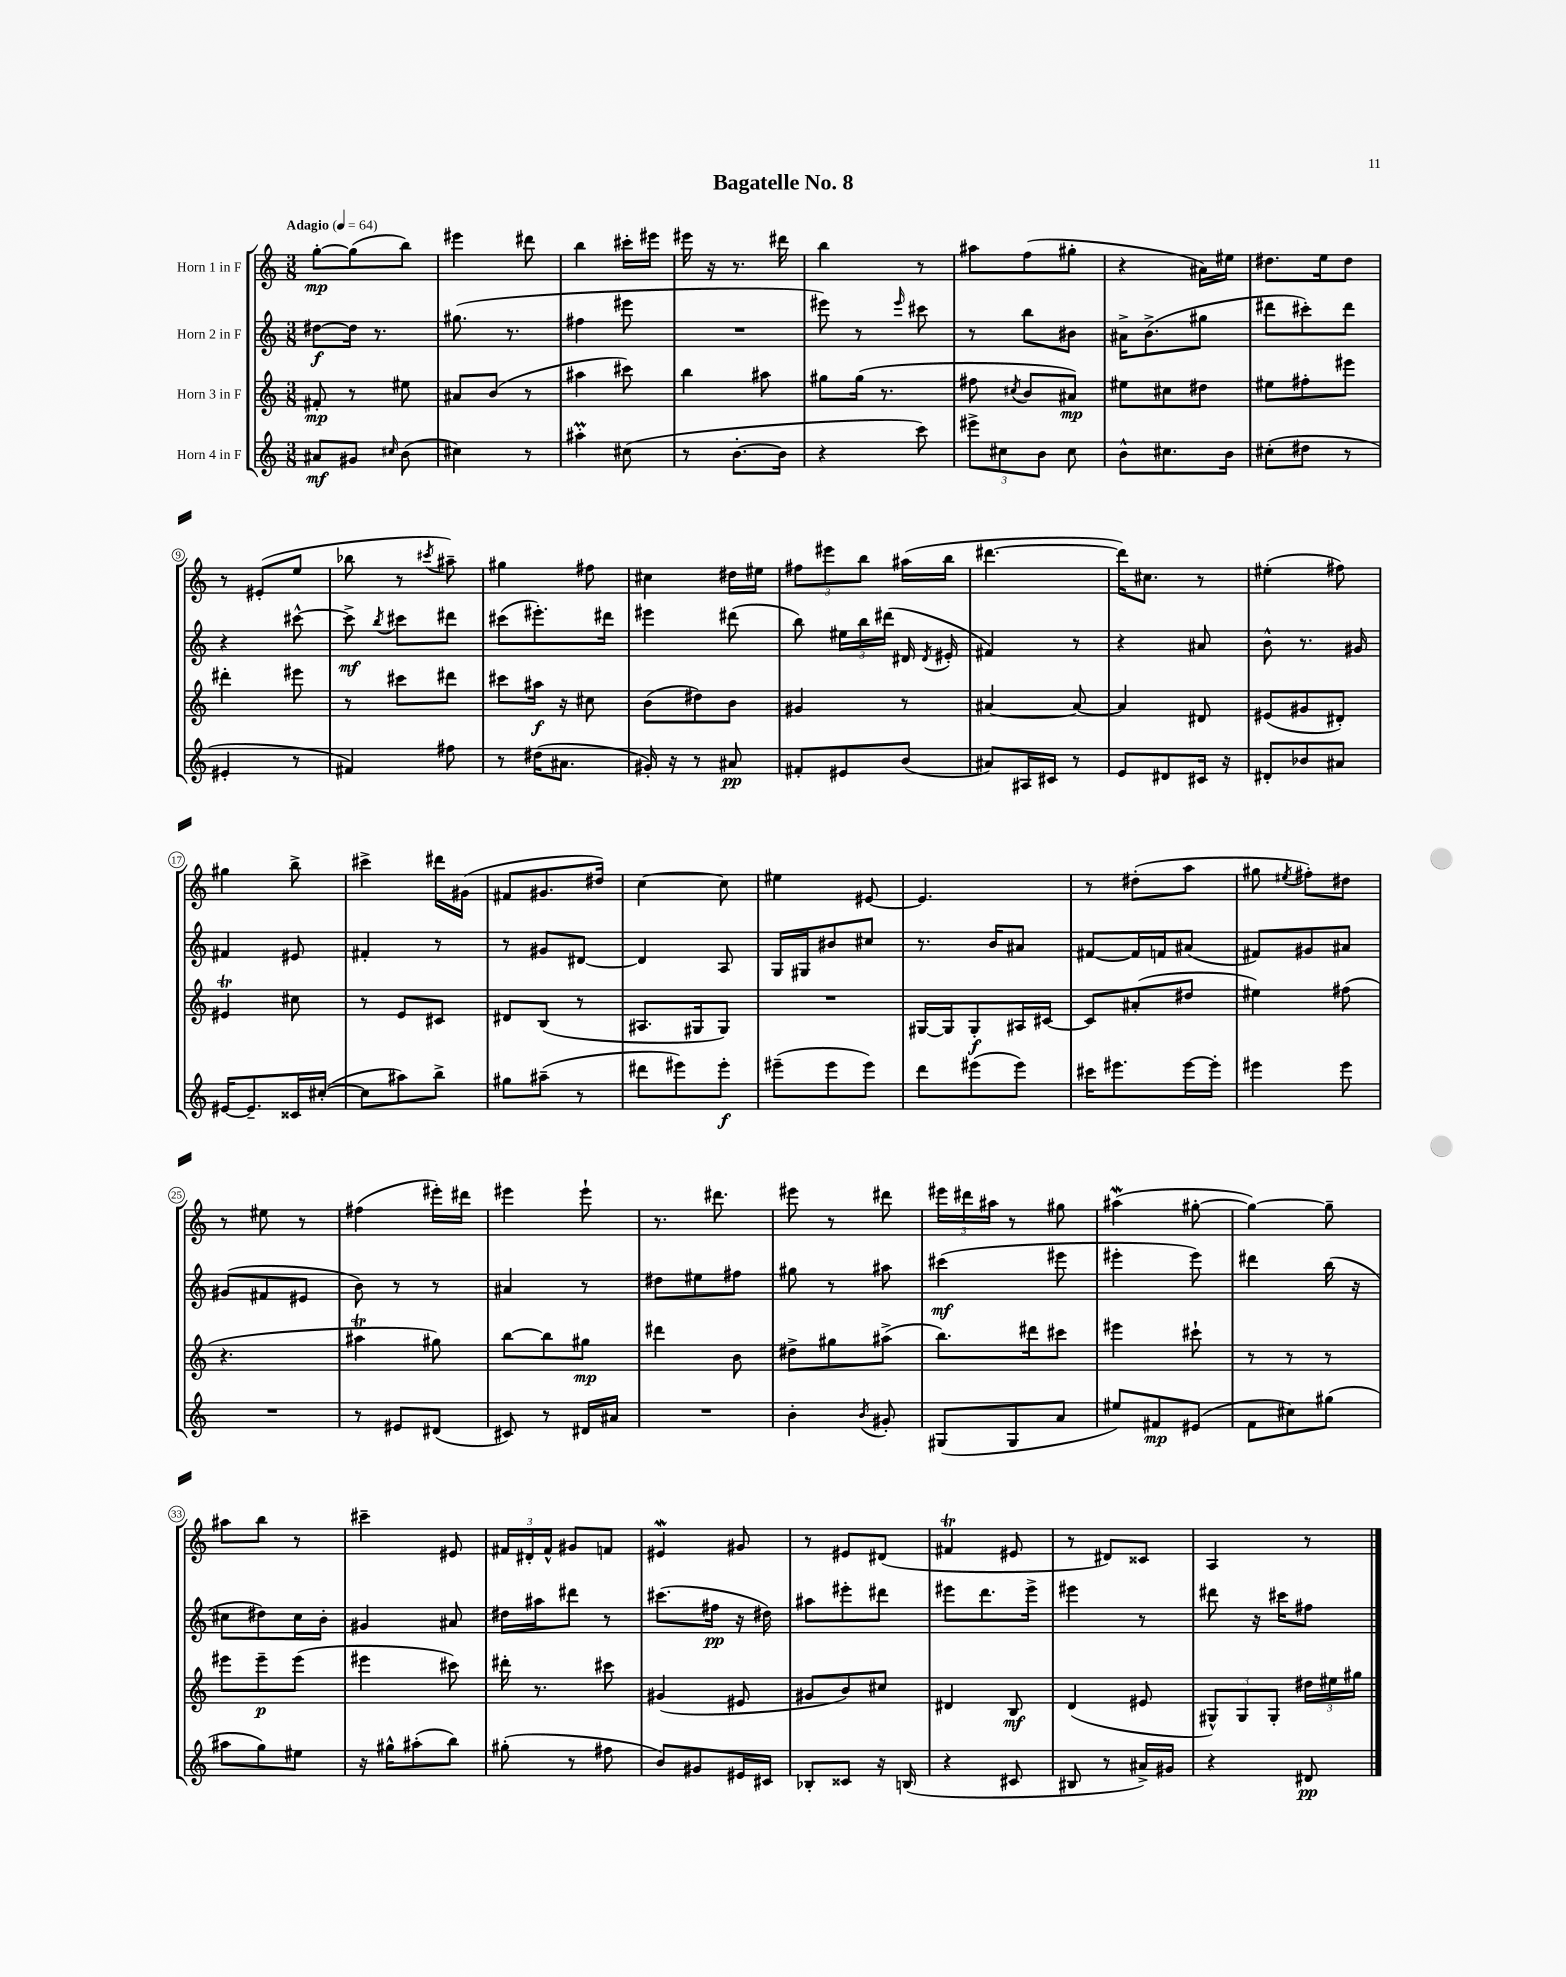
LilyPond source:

\header { title = "Bagatelle No. 8" }
<<
\new StaffGroup <<
\new Staff = "s0" \with { instrumentName = "Horn 1 in F" } {
    \clef treble \key c \major \numericTimeSignature \time 3/8 \tempo "Adagio" 4 = 64
    \autoBeamOff g''8[~-.\mp g''8( b''8]) |
    eis'''4 dis'''8 |
    b''4 cis'''16[-. eis'''16] |
    eis'''16 r16 r8. dis'''16 |
    b''4 r8 |
    ais''8[ f''8( gis''8]-. |
    r4 ais'16[) eis''16] |
    dis''8.[ e''16 dis''8] |
    r8 eis'8[-.( e''8] |
    bes''8 r8 \acciaccatura { cis'''8 } ais''8--) |
    gis''4 fis''8 |
    cis''4 dis''16[ eis''16] |
    \tuplet 3/2 { fis''8[ eis'''8 b''8] } ais''16[( b''16] |
    dis'''4.~ |
    dis'''16[) cis''8.] r8 |
    eis''4-.( fis''8) |
    gis''4 b''8-> |
    cis'''4-> dis'''16[ gis'16]( |
    fis'8[ gis'8. dis''16]) |
    c''4~ c''8 |
    eis''4 eis'8~ |
    eis'4. |
    r8 dis''8[-.( a''8] |
    gis''8 \acciaccatura { eis''8 } fis''8[-.) dis''8] |
    r8 eis''8 r8 |
    fis''4( eis'''16[-.) dis'''16] |
    eis'''4 eis'''8-! |
    r8. dis'''8. |
    eis'''8 r8 dis'''8 |
    \tuplet 3/2 { eis'''16[ dis'''16 ais''16] } r8 gis''8 |
    ais''4\mordent( gis''8~-. |
    gis''4~) gis''8-- |
    ais''8[ b''8] r8 |
    cis'''4-- eis'8 |
    \tuplet 3/2 { fis'16[ dis'16-. fis'16]-^ } gis'8[ f'8] |
    eis'4\mordent gis'8 |
    r8 eis'8[ dis'8]( |
    fis'4\trill eis'8 |
    r8 dis'8[) cisis'8] |
    a4 r8 \bar "|." |
}
\new Staff = "s1" \with { instrumentName = "Horn 2 in F" } {
    \clef treble \key c \major \numericTimeSignature \time 3/8
    \autoBeamOff dis''8[~\f dis''16] r8. |
    gis''8.( r8. |
    fis''4 eis'''8 |
    R4. |
    eis'''8) r8 \grace { eis'''16 } cis'''8 |
    r8 b''8[ bis'8] |
    ais'16[-> b'8.->( gis''8] |
    dis'''8[ cis'''8-.) dis'''8] |
    r4 cis'''8~-^ |
    cis'''8->\mf \acciaccatura { b''8 } cis'''8[ dis'''8] |
    cis'''8[( eis'''8.-.) dis'''16] |
    eis'''4 dis'''8( |
    b''8) \tuplet 3/2 { eis''16[ b''16 dis'''16]( } dis'16 \acciaccatura { dis'8 } eis'16-. |
    fis'4) r8 |
    r4 ais'8 |
    b'8-^ r8. gis'16 |
    fis'4 eis'8 |
    fis'4-. r8 |
    r8 gis'8[ dis'8]~ |
    dis'4 a8 |
    g16[ gis16 bis'8 cis''8] |
    r8. b'16[ ais'8] |
    fis'8[~ fis'16 f'16 ais'8]( |
    fis'8[) gis'8 ais'8] |
    gis'8[( fis'8 eis'8] |
    b'8) r8 r8 |
    ais'4 r8 |
    dis''8[ eis''8 fis''8] |
    gis''8 r8 ais''8 |
    cis'''4\mf( eis'''8 |
    eis'''4-. eis'''8) |
    dis'''4 b''16( r16 |
    cis''8[ dis''8) cis''16 b'16]-. |
    gis'4 ais'8 |
    dis''16[ ais''16 dis'''8] r8 |
    cis'''8.[( fis''16]\pp r16 dis''16) |
    ais''8[ eis'''8-. dis'''8] |
    eis'''8[ d'''8. eis'''16]-> |
    eis'''4 r8 |
    dis'''8 r16 cis'''16[ fis''8] \bar "|." |
}
\new Staff = "s2" \with { instrumentName = "Horn 3 in F" } {
    \clef treble \key c \major \numericTimeSignature \time 3/8
    \autoBeamOff fis'8-.\mp r8 eis''8 |
    ais'8[ b'8]( r8 |
    ais''4 cis'''8) |
    b''4 ais''8 |
    gis''8[ gis''16]( r8. |
    fis''8 \acciaccatura { cis''8 } b'8[ ais'8]\mp) |
    eis''8[ cis''8 dis''8] |
    eis''8[ fis''8-. eis'''8] |
    dis'''4-. eis'''8 |
    r8 cis'''8[ dis'''8] |
    cis'''8[ ais''16]\f r16 cis''8 |
    b'8[( dis''8) b'8] |
    gis'4 r8 |
    ais'4~ ais'8~ |
    ais'4 dis'8 |
    eis'8[( gis'8 dis'8]-.) |
    eis'4\trill cis''8 |
    r8 e'8[ cis'8] |
    dis'8[ b8]( r8 |
    ais8.[ gis16 gis8]) |
    R4. |
    gis16[~ gis16 gis8-.\f ais16 cis'16]~ |
    cis'8[ ais'8-.( dis''8] |
    eis''4) fis''8( |
    r4. |
    ais''4\trill gis''8) |
    b''8[~ b''8 gis''8]\mp |
    dis'''4 b'8 |
    dis''8[-> gis''8 ais''8]->( |
    b''8.[) dis'''16 cis'''8] |
    eis'''4 cis'''8-! |
    r8 r8 r8 |
    eis'''8[ eis'''8--\p eis'''8]( |
    eis'''4 cis'''8) |
    dis'''16-. r8. cis'''8 |
    gis'4( eis'8 |
    gis'8[ b'8) cis''8] |
    dis'4 b8\mf |
    d'4( eis'8 |
    \tuplet 3/2 { gis8[-^) gis8 gis8]-. } \tuplet 3/2 { dis''16[ eis''16 gis''16] } \bar "|." |
}
\new Staff = "s3" \with { instrumentName = "Horn 4 in F" } {
    \clef treble \key c \major \numericTimeSignature \time 3/8
    \autoBeamOff ais'8[\mf gis'8] \grace { cis''16 } b'8( |
    cis''4) r8 |
    ais''4-.\prall cis''8( |
    r8 b'8.[~-. b'16] |
    r4 c'''8) |
    \tuplet 3/2 { eis'''8[-> cis''8 b'8] } cis''8 |
    b'8[-^ cis''8. b'16] |
    cis''8[-.( dis''8] r8 |
    eis'4-. r8 |
    fis'4) fis''8 |
    r8 dis''16[( ais'8.] |
    gis'16-.) r16 r8 ais'8\pp |
    fis'8[-. eis'8 b'8]( |
    ais'8[) ais16 cis'16] r8 |
    e'8[ dis'8 cis'16] r16 |
    dis'8[-. bes'8 ais'8] |
    eis'16[~ eis'8.-- cisis'16 cis''16]~-.( |
    cis''8[ ais''8) b''8]-> |
    gis''8[ ais''8]--( r8 |
    dis'''8[ eis'''8) eis'''8]-.\f |
    eis'''8[--( eis'''8 eis'''8]) |
    d'''8[ eis'''8( eis'''8]) |
    cis'''16[ eis'''8. eis'''16~ eis'''16]-. |
    eis'''4 eis'''8 |
    R4. |
    r8 eis'8[ dis'8]( |
    cis'8) r8 dis'16[ ais'16] |
    R4. |
    b'4-. \acciaccatura { b'8 } gis'8-. |
    gis8[( gis8 a'8] |
    eis''8[) fis'8\mp eis'8]( |
    f'8[ cis''8) gis''8]( |
    ais''8[ g''8) eis''8] |
    r16 gis''16[-^ ais''8-.( b''8]) |
    gis''8-.( r8 fis''8 |
    b'8[) gis'8 eis'16 cis'16] |
    bes8[-. cisis'8] r16 b16( |
    r4 cis'8 |
    bis8 r8 ais'16[->) gis'16] |
    r4 dis'8\pp \bar "|." |
}
>>
>>
\layout { \context { \Score \override BarNumber.stencil = #(make-stencil-circler 0.1 0.3 ly:text-interface::print) } }
